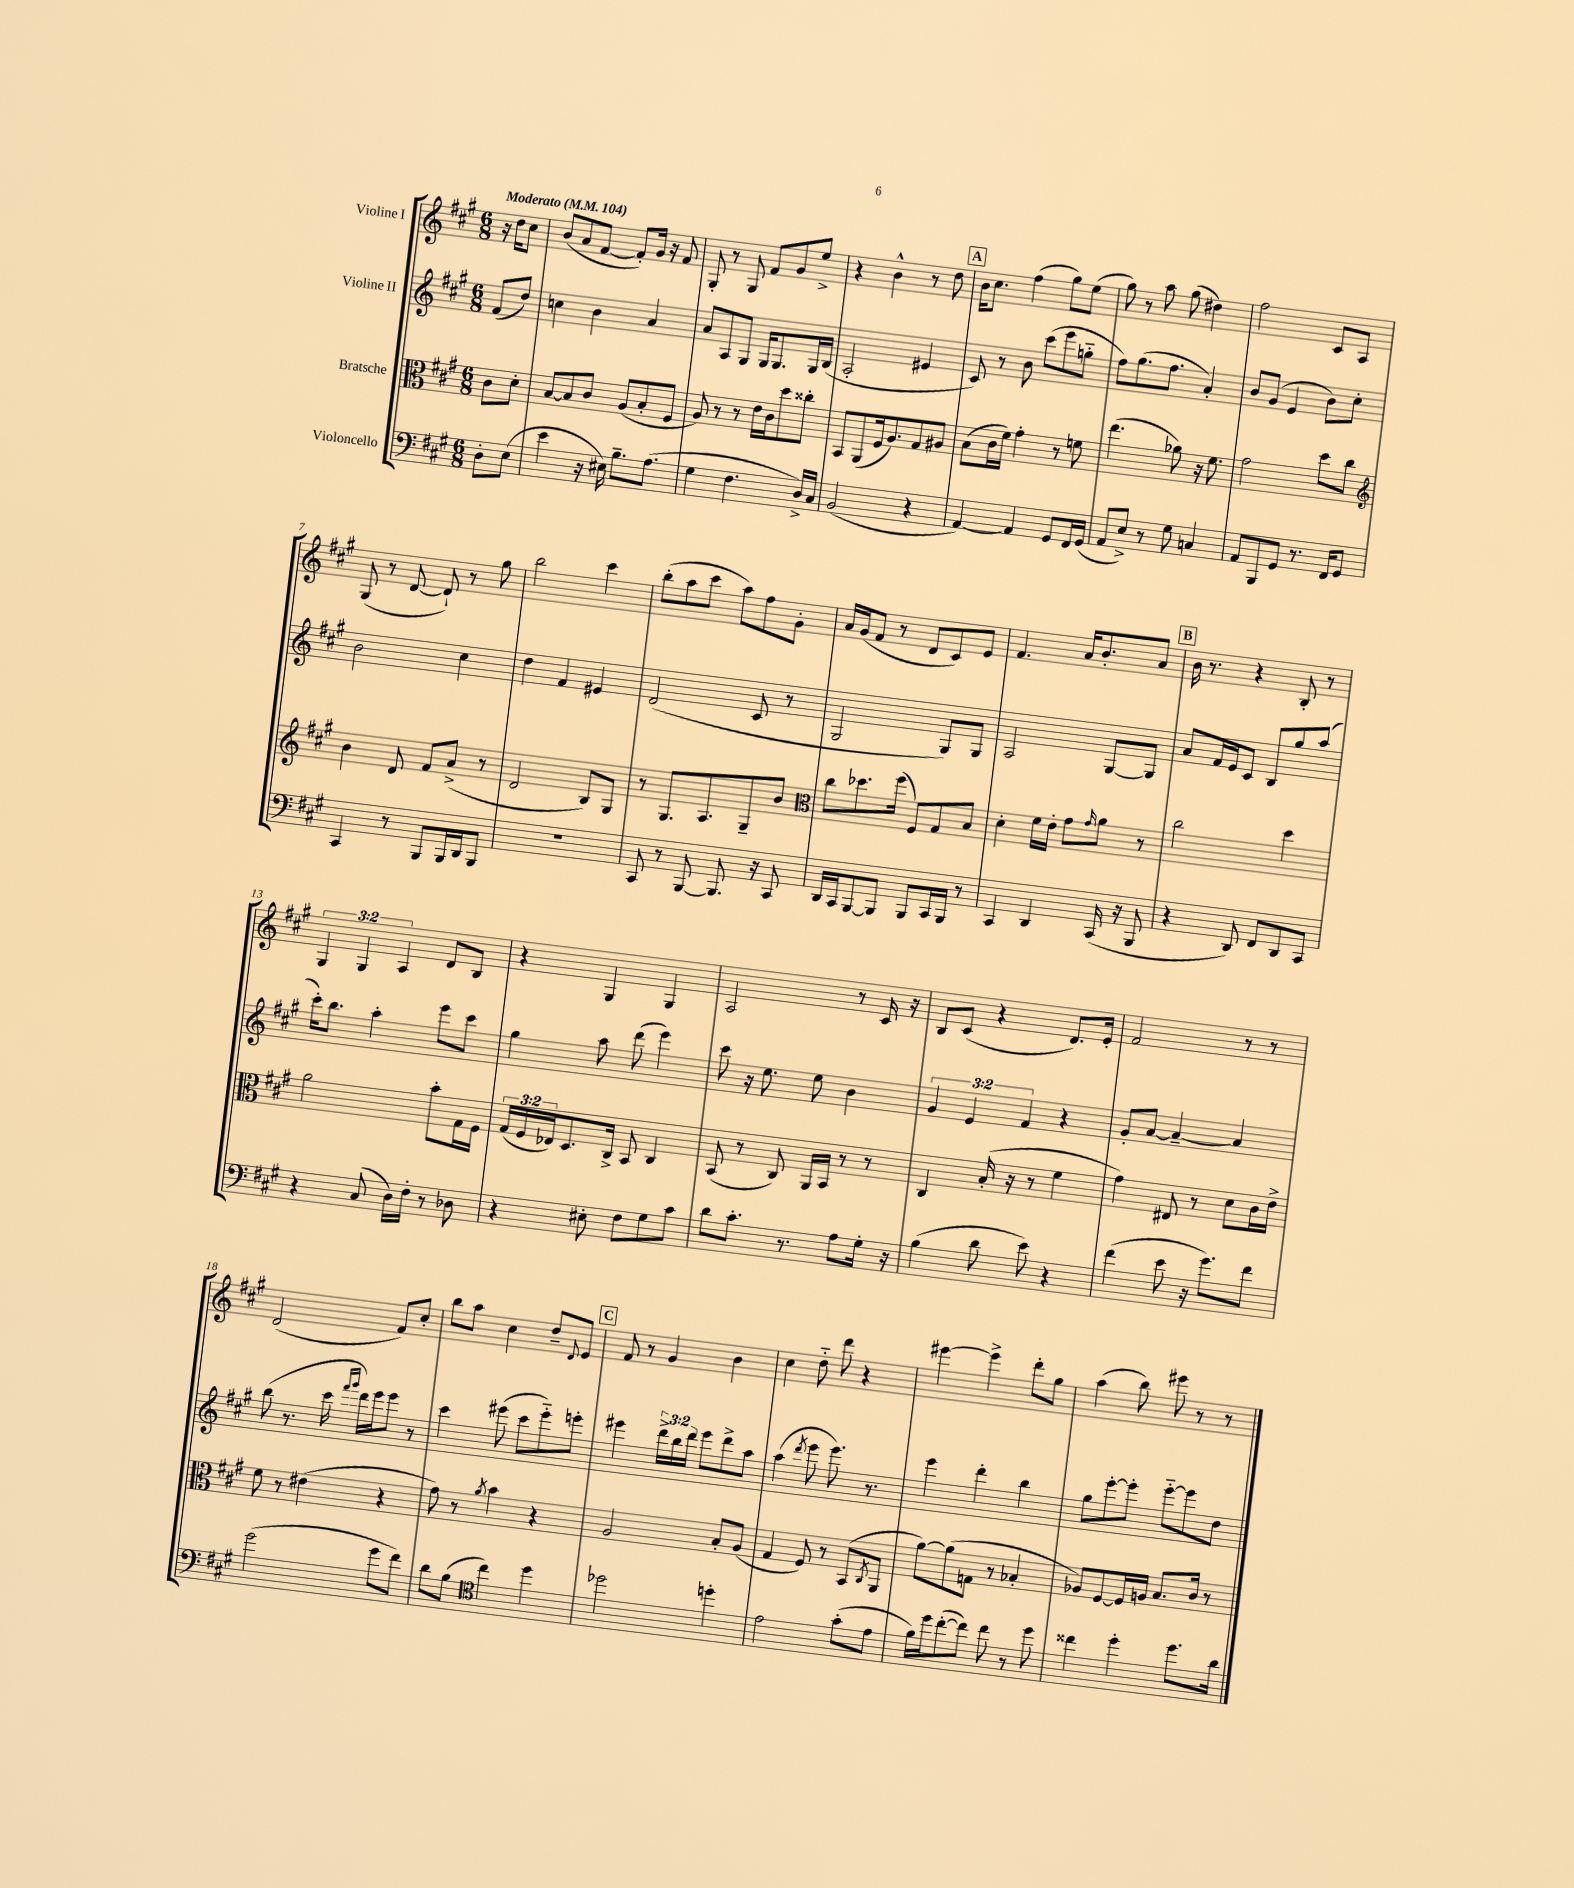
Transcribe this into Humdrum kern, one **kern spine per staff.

**kern	**kern	**kern	**kern
*part4	*part3	*part2	*part1
*staff4	*staff3	*staff2	*staff1
*I"Violoncello	*I"Bratsche	*I"Violine II	*I"Violine I
*clefF4	*clefC3	*clefG2	*clefG2
*k[f#c#g#]	*k[f#c#g#]	*k[f#c#g#]	*k[f#c#g#]
*M6/8	*M6/8	*M6/8	*M6/8
*MM104	*MM104	*MM104	*MM104
=	=	=	=
!	!	!	!LO:TX:a:B:t=Moderato
8D'\L	8c#\L	(8f#/L	16r
.	.	.	16dd\KL
(8E\J	8d'\J	8dd/J)	8cc#\J
=1	=1	=1	=1
4e\	[8B/L	4ccn\	(8b/L
.	8B/]	.	8a/
16r	8c#/J	4b\	[8f#/J
16E#X\)	.	.	.
8.B~\L	(8A/L	.	8f#'/L])
.	8B'/	4a/	16g#/Jk
(8.A\J	.	.	16r
.	8F#/J	.	8f#/
=2	=2	=2	=2
4G#\	8A/)	8a/L	8G#'/
.	8r	8A/	8r
4.F#\	8r	8G#/J	8G#/
.	16e\LL	16G#/KL	8f#/L
.	16c#\J	8.G#/	.
.	8dd\	.	8g#/
16D^/LL)	8cc##X'\J	16G#/L	8ee^/J
16C#/JJ	.	(16B/JJ	.
=3	=3	=3	=3
(2BB/	8BB/L	2A'/	4r
.	(8AA/	.	.
.	16F#/k	.	4b^^\
.	8.A/)	.	.
4r	8G#/	4e#X/	8r
.	8A#X/J	.	8dd\
!!LO:REH:place=s1:t=A
=4	=4	=4	=4
[4AA/)	(8B\L	8c#/)	16b\KL
.	.	.	8.cc#\J
.	16c#\L	8r	.
.	16f#\JJ)	.	.
4AA/]	4g#'\	8b\	(4ff#\
.	.	(8ccc#\L	.
8GG#/L	8r	8eee\	8gg#\L)
16FF#/L	8fn\	8ggn\J	(8ee\J
(16GG#/JJ	.	.	.
=5	=5	=5	=5
8AA/L	(4.ee\	8ff#\L)	8gg#\)
8E^/J)	.	(8.gg#\	8r
8r	.	.	8aa\
.	.	8.ff#\J	.
8G#\	8a-X\)	.	(8gg#\
4Cn/	16r	4a'/)	4dd#X\)
.	8.f#\	.	.
=6	=6	=6	=6
8AA/L	2g#\	8b/L	2ff#\
8BBB/	.	(8g#/J	.
8GG#/J	.	4e/	.
8.r	.	.	.
.	8dd\L	8b\L)	8c#/L
16FF#/KL	.	.	.
8GG#/J	8cc#\J	8cc#'\J	8A/J
!!LO:LB:g=z
=7	=7	=7	=7
*	*clefG2	*	*
4CC#/	4b\	2b\	(8G#/
.	.	.	8r
8r	8d/	.	[8d/
8BBB/L	8f#/L	.	8d`/])
16BBB/L	(8a^/J	4cc#\	8r
16DD/J	.	.	.
8BBB/J	8r	.	8gg#\
=8	=8	=8	=8
2.r	2d/	4dd\	2bb\
.	.	4f#/	.
.	8B/L)	4e#X/	4ccc#\
.	8G#/J	.	.
=9	=9	=9	=9
8CC#/	8r	(2d/	(8bb'\L
8r	8.G#/L	.	8aa\
[8BBB/	.	.	8ccc#\J
.	8.A/	.	.
8.BBB/]	.	.	8aa\L)
.	8G#~/	8c#/	8ff#\
16r	.	.	.
8CC#/	8b/J	8r	8g#'\J
=10	=10	=10	=10
*	*clefC3	*	*
16DD/LL	8cc#\L	2G#/	16a/LL
16CC#/J	.	.	(16g#/J
[8BBB/	8.dd-X\	.	8f#/J
8BBB/J]	.	.	8r
.	(16ff#\Jk	.	.
8BBB/L	8F#/L)	.	8d/L
16CC#/L	8G#/	8G#/L)	8c#/)
16BBB/JJ	.	.	.
8r	8B/J	8G#/J	8e/J
=11	=11	=11	=11
4CC#/	4d'\	2A/	4.f#/
4DD/	16f#\LL	.	.
.	16e'\JJ	.	.
.	8g#\L	.	16a/KL
.	.	.	8.b'/
.	16qqg#/	.	.
(16CC#/	8a\J	[8G#/L	.
16r	.	.	.
8BBB/	8r	8G#/J]	8a/J
!!LO:REH:place=s1:t=B
=12	=12	=12	=12
4r	2cc#\	8a/L	16b\
.	.	.	8.r
.	.	16f#/L	.
.	.	16e/J	.
8DD/)	.	8c#/J	4r
8FF#/L	.	8B/L	.
8DD/	4dd\	8gg#/	8B'/
8CC#/J	.	(8aa/J	8r
!!LO:LB:g=z
=13	=13	=13	=13
4r	2a\	16ccc#'\KL)	6G#/
.	.	8.bb\J	.
.	.	.	6G#/
(8C#/	.	4aa'\	.
.	.	.	6A/
16D\LL)	.	.	.
16F#'\JJ	.	.	.
8r	8b'\L	8eee\L	8d/L
8D-X\	16G#\L	8ccc#\J	8B/J
.	16F#\JJ	.	.
=14	=14	=14	=14
4r	(24G#/LL	4gg#\	4r
.	24F#/	.	.
.	24E-X/J)	.	.
.	8.D/	.	.
8E#X'\	.	8aa\	4G#/
.	16C#^/Jk	.	.
8F#\L	8BB/	(8ddd\	.
8G#\	4C#/	4eee\)	4G#/
8c#\J	.	.	.
=15	=15	=15	=15
8d\L	(8BB/	8ccc#\	2A/
8.c#'\J	8r	16r	.
.	.	8.ee\	.
.	8C#/)	.	.
8.r	.	.	.
.	16AA/LL	8ee\	.
.	16BB/JJ	.	.
8A\L	8r	4b\	8r
16G#'\Jk	8r	.	16c#/
16r	.	.	16r
=16	=16	=16	=16
(4B\	4C#/	6g#/	8B/L
.	.	.	(8c#/J
.	.	6e/	.
8d\	(16B'/	.	4r
.	16r	.	.
.	.	6f#/	.
8e\)	8r	.	.
4r	4f#\	4r	8.d/L)
.	.	.	16e'/Jk
=17	=17	=17	=17
(4f#\	4g#\)	8g#'/L	2f#/
.	.	[8a/J	.
8e\	8E#X/	4a~/_	.
16r	8r	.	.
8.g#\L)	.	.	.
.	8d\L	4a/]	8r
8f#\J	16c#\L	.	8r
.	16e^\JJ	.	.
!!LO:LB:g=z
=18	=18	=18	=18
(2g#\	8f#\	(8bb\	(2d/
.	8r	8.r	.
.	(4e#X\	.	.
.	.	16ccc#\	.
.	.	16qqfff#/LL	.
.	.	16qqggg#/JJ	.
.	.	16ddd\LL)	.
.	.	16eee\J	.
8g#\L	4r	8eee\J	8f#/L)
8f#\J)	.	8r	8cc#'/J
=19	=19	=19	=19
8d\L	8g#\)	4ccc#\	8bb\L
(8B\J	8r	.	8aa\J
*clefC4	*	*	*
.	8qa/	.	.
4cc#\)	4b\	(8eee#X\	4cc#\
.	.	8ccc#\L	.
4dd\	4r	8eee#\)	8dd~/L
.	.	.	8qqd/
.	.	8eeen'\J	8e/J
!!LO:REH:place=s1:t=C
=20	=20	=20	=20
2dd-X\	2A/	4eee#X\	8f#/
.	.	.	8r
.	.	24ddd^\LL	4g#/
.	.	24bb\	.
.	.	24ddd\JJ	.
.	.	8eee#\L	.
4ddn'\	8B'/L	8ddd^\	4b\
.	(8A/J	8aa\J	.
=21	=21	=21	=21
2e\	4G#/	(4aa\	4cc#\
.	.	8qddd/	.
.	8F#/)	8eee\	8dd\
.	8r	8.eee\)	8ddd\
(8g#'\L	(8BB/L	.	4r
.	.	8.r	.
.	8qC#/	.	.
8e\J	8AA/J	.	.
=22	=22	=22	=22
16f#\LL)	[8a\L)	4eee\	[4eee#X\
16dd\J	.	.	.
([8cc#'\	(8a\]	.	.
8cc#\J])	8Gn\J	4ddd'\	4eee#^\]
8cc#\	8r	.	.
8r	4B-X'/	4bb\	8ddd'\L
8dd\	.	.	8gg#\J
=23	=23	=23	=23
4cc##X\	8A-X/L)	8gg#\L	(4aa\
.	[8F#/	[8eee'\	.
4dd'\	16F#/L]	8eee'\J]	8bb\)
.	16An/JJ	.	.
.	8.B/L	[8eee\L	8eee#X\
8.dd\L	.	8eee\]	8r
.	16c#/Jk	.	.
.	8r	8dd\J	8r
16a\Jk	.	.	.
==	==	==	==
*-	*-	*-	*-
